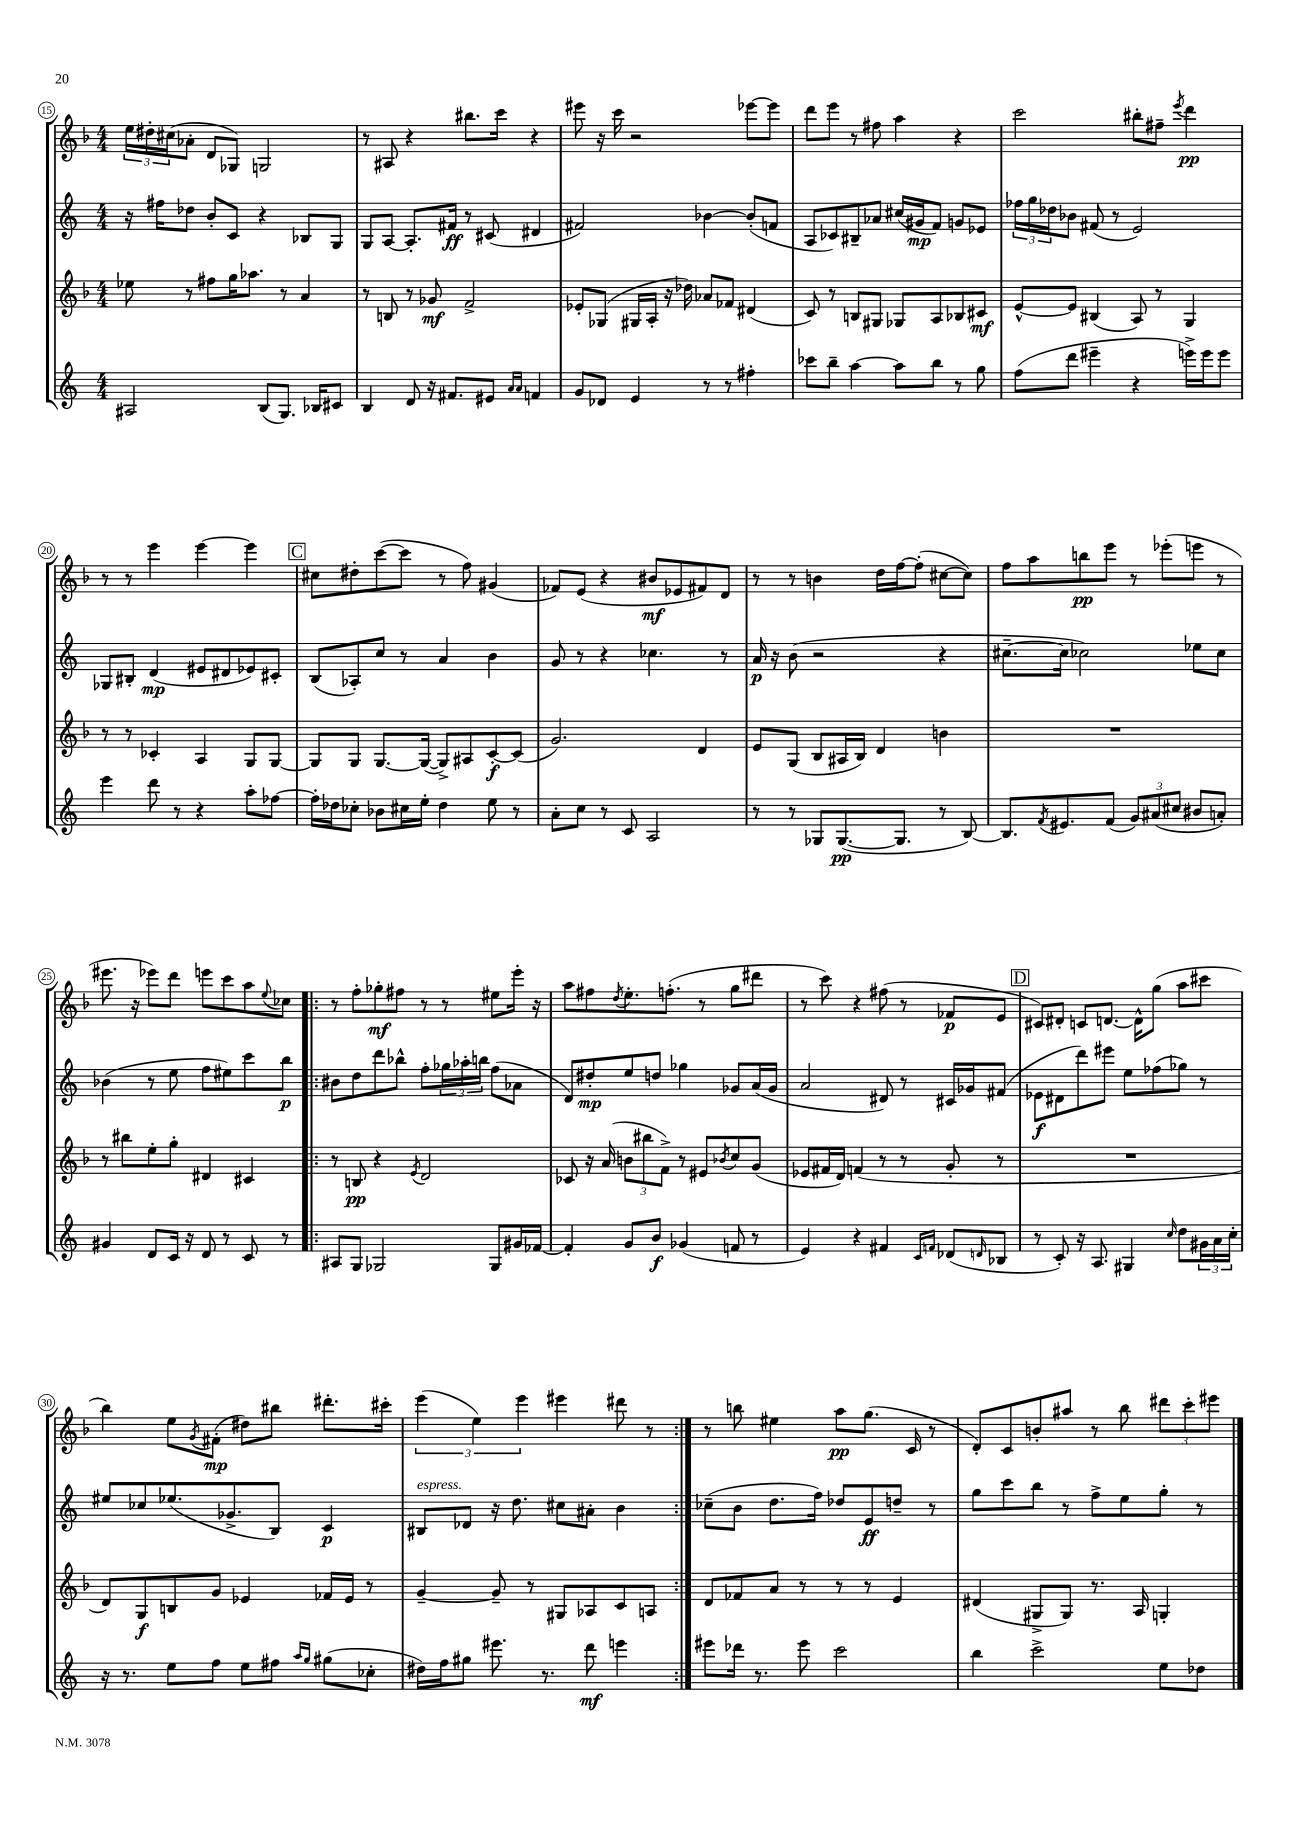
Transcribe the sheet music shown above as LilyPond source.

<<
\new StaffGroup <<
\new Staff = "s0" {
    \clef treble \key f \major \numericTimeSignature \time 4/4
    \tuplet 3/2 { e''16 dis''16-. cis''16( } aes'8-. d'8 ges8) g2 |
    r8 ais8 r4 bis''8. c'''16 r4 |
    eis'''8 r16 c'''16 r2 ees'''8~ ees'''8 |
    d'''8 e'''8 r8 fis''8 a''4 r4 |
    c'''2 bis''8-. fis''8-- \acciaccatura { e'''8 } d'''4\pp |
    r8 r8 e'''4 e'''4~ e'''4 |
    \mark \markup { \box "C" } cis''8 dis''8-. c'''8~( c'''8 r8 f''8) gis'4( |
    fes'8) e'8( r4 bis'8\mf ees'8 fis'8) d'8 |
    r8 r8 b'4 d''16 f''16~ f''8-.( cis''8~ cis''8) |
    f''8 a''8 b''8\pp e'''8 r8 ees'''8-.( e'''8 r8 |
    eis'''8. r16 ees'''8) d'''8 e'''8 c'''8 a''8 \appoggiatura { e''8 } ces''8 |
    \repeat volta 2 { r8 f''8-. ges''8-.\mf fis''8 r8 r8 eis''8 e'''16-. r16 |
    a''8 fis''8 \acciaccatura { d''8 } e''8.-. f''8.-.( r8 g''8 dis'''8 |
    r8 c'''8) r4 fis''8( r8 fes'8\p e'8 |
    \mark \markup { \box "D" } cis'8) dis'8-. c'8 d'8.~ d'16-^ g''8( a''8 cis'''8 |
    bes''4) e''8 \acciaccatura { g'8 } fis'8-.\mp( dis''8) bis''8 dis'''8.-. cis'''16-. |
    \tuplet 3/2 { e'''4( e''4) e'''4 } eis'''4 dis'''8 r8 | }
    r8 b''8 eis''4 a''8\pp g''8.( c'16 r8 |
    d'8-.) c'8 b'8-. ais''8 r8 bes''8 \tuplet 3/2 { dis'''8 c'''8-. eis'''8 } \bar "|." |
}
\new Staff = "s1" {
    \clef treble \key c \major \numericTimeSignature \time 4/4
    r16 fis''16 des''8 b'8-. c'8 r4 bes8 g8 |
    g8 a8~ a8.-. fis'16\ff r8 cis'8( dis'4 |
    fis'2) bes'4~ bes'8-.( f'8 |
    a8 ces'8) bis8-- aes'8 cis''16( gis'16\mp f'8) g'8 ees'8 |
    \tuplet 3/2 { fes''16 g''16 des''16 } bes'8 fis'8( r8 e'2) |
    ges8 bis8-. d'4\mp( eis'8 dis'8 ees'8) cis'8-. |
    \mark \markup { \box "C" } b8( aes8-.) c''8 r8 a'4 b'4 |
    g'8 r8 r4 ces''4. r8 |
    a'16\p r16 b'8( r2 r4 |
    cis''8.~-- cis''16 ces''2) ees''8 ces''8 |
    bes'4( r8 e''8 f''8 eis''8) c'''8 b''8\p |
    \repeat volta 2 { bis'8 d''8 d'''8 bes''8-^ f''8-. \tuplet 3/2 { ges''16 aes''16-. b''16 } f''8( aes'8 |
    d'8) dis''8-.\mp e''8 d''8 ges''4 ges'8 a'16( ges'16 |
    a'2 dis'8) r8 cis'16 ges'16 fis'8( |
    \mark \markup { \box "D" } ees'8\f dis'8 d'''8) eis'''8 e''8 fes''8( ges''8) r8 |
    eis''8 ces''8 ees''8.( ges'8.-> b8) c'4\p |
    bis8^\markup { \italic "espress." } des'8 r16 d''8. cis''8 ais'8-. b'4 | }
    ces''8--( b'8 d''8. f''16) des''8 e'8\ff d''8-- r8 |
    g''8 c'''8 b''8 r8 f''8-> e''8 g''8-. r8 \bar "|." |
}
\new Staff = "s2" {
    \clef treble \key f \major \numericTimeSignature \time 4/4
    ees''8 r8 fis''8 g''16 aes''8. r8 a'4 |
    r8 b8 r8 ges'8\mf f'2-> |
    ees'8-. ges8( gis16 a16-. r16 des''16) aes'8 fes'8 dis'4( |
    c'8) r8 b8 gis8 ges8 a8 bes8 cis'8\mf |
    e'8~-^ e'8 bis4( a8) r8 g4 |
    r8 r8 ces'4-. a4 g8 g8~ |
    \mark \markup { \box "C" } g8 g8 g8.~ g16~( g8->) ais8 c'8~-.\f c'8( |
    g'2.) d'4 |
    e'8 g8( bes8 ais16 bes16) d'4 b'4 |
    R1 |
    r8 bis''8 e''8-. g''8-. dis'4 cis'4 |
    \repeat volta 2 { r8 b8\pp r4 \acciaccatura { e'8 } d'2 |
    ces'8 r16 a'16( \tuplet 3/2 { b'8 bis''8 f'8->) } r8 eis'8 \acciaccatura { bes'8 } c''8 g'8( |
    ees'8 fis'16 d'16) f'4( r8 r8 g'8-. r8 |
    \mark \markup { \box "D" } R1 |
    d'8) g8\f b8 g'8 ees'4 fes'16 ees'16 r8 |
    g'4~-- g'8-- r8 gis8 aes8 c'8 a8 | }
    d'8 fes'8 a'8 r8 r8 r8 e'4 |
    dis'4( gis8-> gis8) r8. a16 g4-. \bar "|." |
}
\new Staff = "s3" {
    \clef treble \key c \major \numericTimeSignature \time 4/4
    ais2 b8( g8.) bes16 cis'8 |
    b4 d'8 r16 fis'8. eis'8 \grace { a'16 a'16 } f'4 |
    g'8 des'8 e'4 r8 r8 fis''4-. |
    ces'''8 b''8-- a''4~ a''8 b''8 r8 g''8 |
    f''8( d'''8 eis'''4-- r4 e'''16->) e'''16 e'''8 |
    e'''4 d'''8 r8 r4 a''8-. fes''8~ |
    \mark \markup { \box "C" } fes''16-. des''16 ces''8-. bes'8 cis''16 e''16-. des''4 e''8 r8 |
    a'8-. c''8 r8 c'8 a2 |
    r8 r8 ges8 ges8.~\pp( ges8. r8 b8~) |
    b8. \acciaccatura { f'8 } eis'8. f'8( \tuplet 3/2 { g'8) ais'8( cis''8 } bis'8 a'8-.) |
    gis'4 d'8 c'16 r16 d'8 r8 c'8 r8 |
    \repeat volta 2 { ais8 g8 ges2 ges8 gis'16 fes'16~ |
    fes'4-. g'8 b'8\f ges'4( f'8 r8 |
    e'4) r4 fis'4 \grace { c'16 f'16 } des'8( \grace { d'16 } bes8 |
    \mark \markup { \box "D" } r8 c'8-.) r16 a8. gis4 \grace { c''16 } d''8 \tuplet 3/2 { gis'16 a'16 c''16-. } |
    r16 r8. e''8 f''8 e''8 fis''8 \grace { a''16 g''16 } gis''8( ces''8-. |
    dis''16) f''16 gis''8 eis'''8. r8. d'''8\mf e'''4 | }
    eis'''8 des'''16 r8. eis'''8 c'''2 |
    b''4 c'''2-> e''8 des''8 \bar "|." |
}
>>
>>
\layout { \context { \Score currentBarNumber = #15 \override BarNumber.stencil = #(make-stencil-circler 0.1 0.3 ly:text-interface::print) } }
